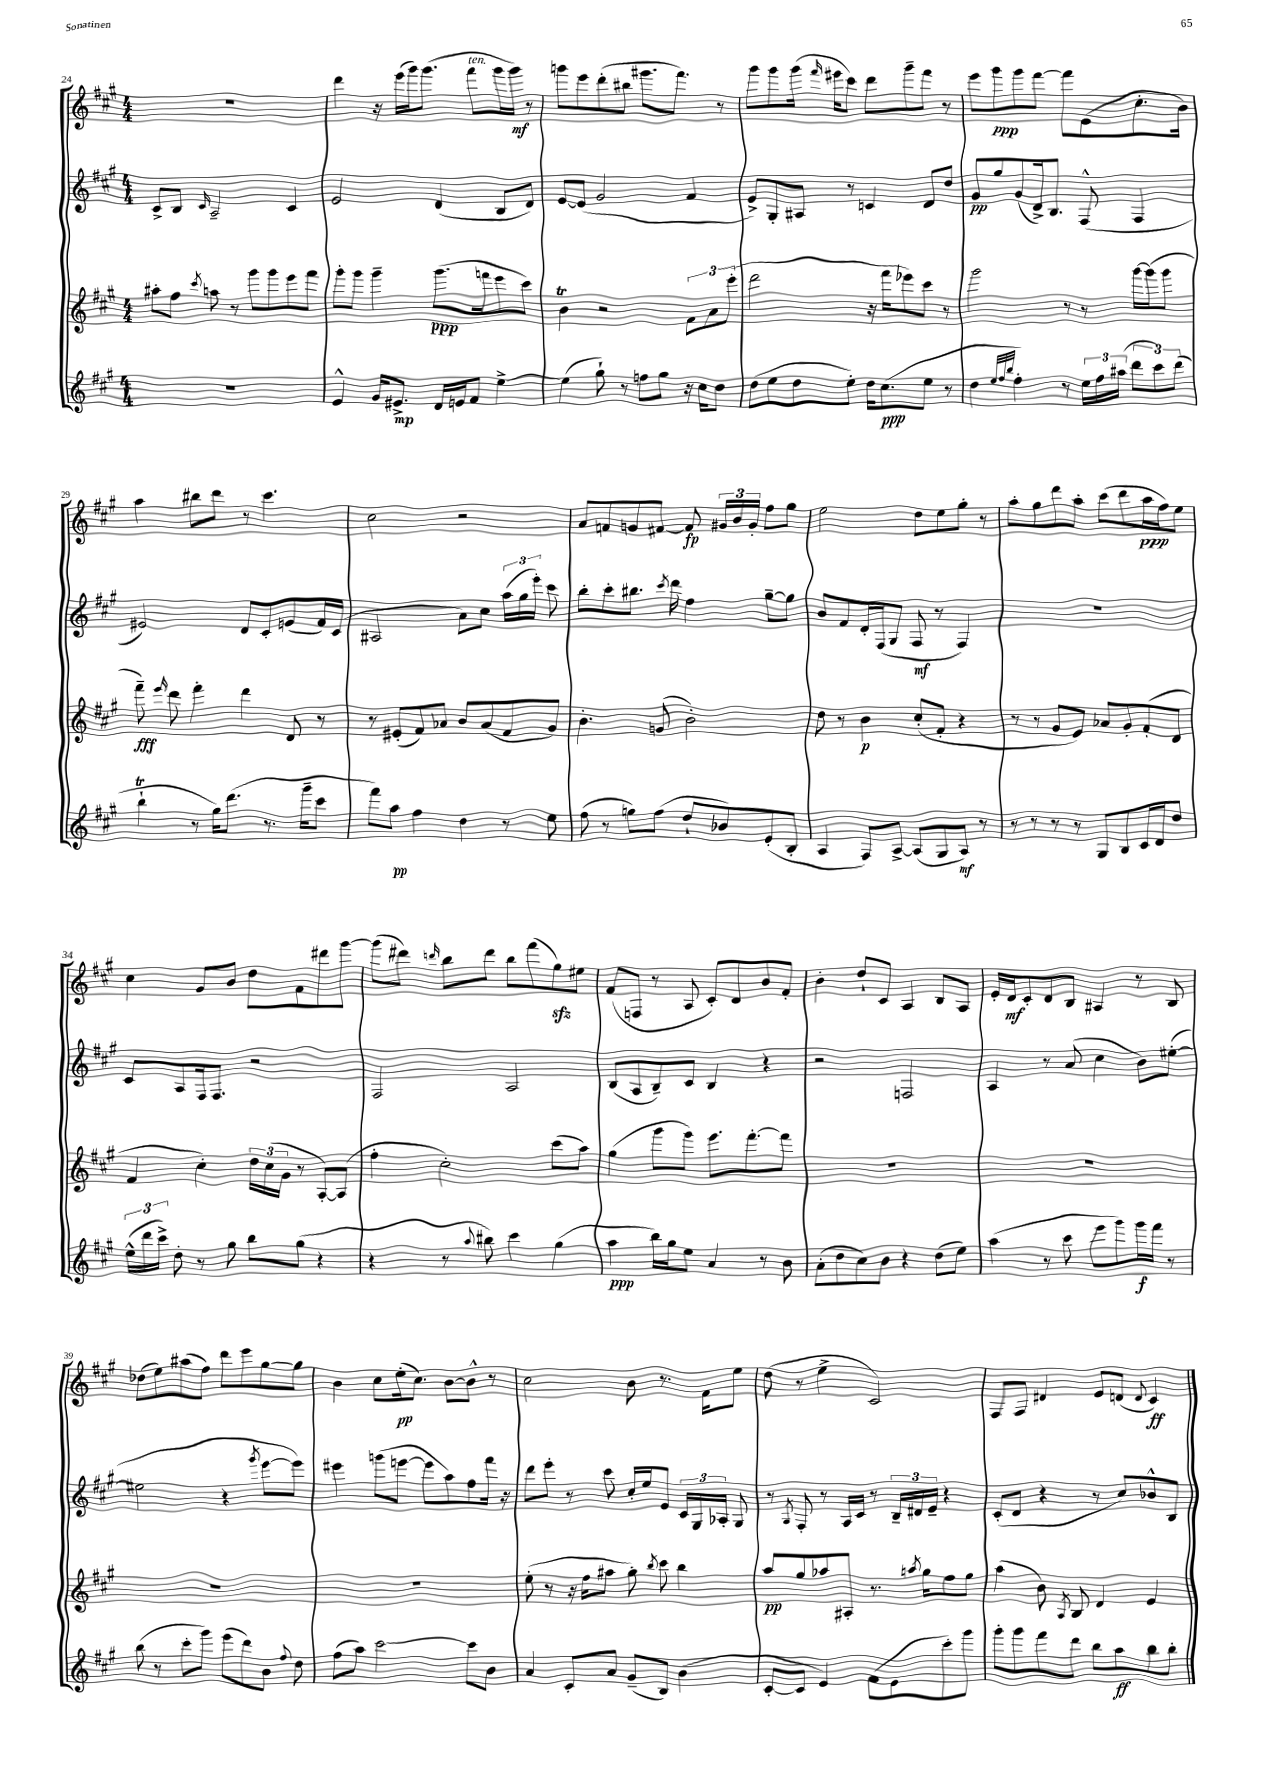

**kern	**kern	**kern	**kern
*staff4	*staff3	*staff2	*staff1
*clefG2	*clefG2	*clefG2	*clefG2
*k[f#c#g#]	*k[f#c#g#]	*k[f#c#g#]	*k[f#c#g#]
*M4/4	*M4/4	*M4/4	*M4/4
1r	8aa#'	8c#^	1r
.	8ff#	8B	.
.	8qccc#	16qqc#	.
.	8aa	2A~	.
.	8r	.	.
.	8ggg#	.	.
.	8ggg#	.	.
.	8eee	4c#	.
.	8fff#	.	.
=	=	=	=
4e^^	8ggg#'	2e	4ddd
.	8ggg#	.	.
16g#	4ggg#~	.	16r
8.e#^	.	.	(16eee
.	.	.	16ggg#)
.	.	.	(8.ggg#
16d	(8.ggg#	(4d	.
16e	.	.	.
8f#	.	.	8fff#
.	16fff	.	.
[4ee^	8eee	8B	16ggg#
.	.	.	16ggg#)
.	8ccc#)	8d)	8r
=	=	=	=
(4ee]	4b	[8e	8ggg
.	.	(8e]	8eee
8gg#`)	2r	2g#	(8ddd'
8r	.	.	8bb#
8ff	.	.	8.ggg#
8gg#	.	.	.
.	.	.	8.fff#)
16r	12f#	4f#	.
16cc#	.	.	.
.	12a	.	.
8dd	.	.	8r
.	(12eee'	.	.
=	=	=	=
(8dd	2ddd	8e^)	8ggg#
8ee	.	8G#'	8ggg#
8dd	.	8A#	(16ggg#
.	.	.	16qqfff#
.	.	.	16eee#
8ee')	.	8r	8ccc#)
16dd	16r	4c	8ddd
(8.cc#	16fff#	.	.
.	8eee-)	.	8ggg#~
8ee	8ccc#	8d	8fff#
8r	8r	8dd	8r
=	=	=	=
4dd	2ggg#	8g#	8eee
.	.	8gg#	8ggg#
32qqee	.	.	.
32qqff#	.	.	.
32qqbb	.	.	.
4ff#')	.	(8g#	8ggg#
.	.	16d^)	[8fff#
.	.	8.B	.
8r	8r	.	8fff#]
24ee	8r	(8F#^^	(8e
24ff#	.	.	.
(24aa#	.	.	.
12ddd	[16ggg#	4F#	8.cc#'
.	(16ggg#]	.	.
12ccc#)	.	.	.
.	8ggg#	.	.
(12ddd	.	.	.
.	.	.	16b)
=	=	=	=
4bb`	8fff#~)	2e#)	4aa
.	16qqeee	.	.
.	8ddd	.	.
8r	4fff#'	.	8bb#
16gg#)	.	.	8ddd
(8.ddd	.	.	.
.	4ddd	8d	8r
8.r	.	8c#'	4.ccc#
.	8d	(8e	.
16ggg#~	.	.	.
8ccc#	8r	16f#)	.
.	.	(16c#	.
=	=	=	=
8fff#)	8r	2A#	2cc#
8aa	(8e#'	.	.
4ff#	8f#)	.	.
.	8a-	.	.
4dd	8b	8a)	2r
.	(8a-	8cc#	.
8r	8f#	(24aa	.
.	.	24gg#	.
.	.	24eee')	.
8ee	8g#)	8ccc#	.
=	=	=	=
(8ff#	4.b'	8bb'	8a
8r	.	8ccc#'	8f
8gg)	.	8.bb#	8g
(8ff#	(8g	.	[8f#
.	.	8qccc#	.
.	.	16ddd	.
8dd`	2b')	4ff#	8f#]
8b-)	.	.	24g#
.	.	.	24b
.	.	.	24g#'
(8e'	.	[8gg#~	8ff#
8B'	.	8gg#]	8gg#
=	=	=	=
4A	8dd	8b	2ee
.	8r	8f#	.
8F#)	4b	16d'	.
.	.	(16F#	.
[8A^	.	8G#	.
(8A]	(8cc#'	8F#	8dd
8G#	8f#'	8r	8ee
8A)	4r	4F#)	8gg#'
8r	.	.	8r
=	=	=	=
8r	8r	1r	8aa'
8r	8r	.	8gg#
8r	8g#	.	8ddd
8r	8e)	.	8aa'
8G#	8a-	.	(8ccc#
8B	8g#'	.	8ddd
16c#	(8f#'	.	16aa
16d	.	.	16ff#)
8dd	8d	.	8ee
=	=	=	=
(24ee^^	4f#	8c#	4cc#
24ddd	.	.	.
24ccc#^)	.	.	.
8dd'	.	8A	.
8r	4cc#')	16F#	8g#
.	.	8.F#	.
8gg#	.	.	8b
8bb	24dd	2r	8dd
.	(24cc#	.	.
.	24g#	.	.
(8gg#	8r	.	8f#
4r	[8A')	.	8ddd#
.	(8A]	.	[8ggg#
=	=	=	=
4r	4ff#'	2F#	(8ggg#]
.	.	.	8ddd#)
.	.	.	16qqddd
8r	2cc#')	.	8bb
8qqaa	.	.	.
8bb#)	.	.	8ddd
4ccc#	.	2A	8bb
.	.	.	(8fff#
(4gg#	(8ccc#	.	8gg#)
.	8aa)	.	8ee#
=	=	=	=
4aa	(4gg#	(8B	(8f#
.	.	8A	8F
16bb)	8ggg#	8B~)	8r
16gg#	.	.	.
8ee	8ggg#)	8c#	8A
4a	8.eee	4B	8c#')
.	.	.	8d
.	[8.fff#'	.	.
8r	.	4r	8b
8b	8fff#]	.	8f#'
=	=	=	=
(8a'	1r	2r	4b'
8dd	.	.	.
8cc#)	.	.	8dd`
8b	.	.	8c#
4r	.	2F	4A
(8dd	.	.	8B
8ee)	.	.	8A
=	=	=	=
(4aa	1r	4A	16e'
.	.	.	16d
.	.	.	8c#'
8r	.	8r	8d
8ccc#	.	(8a	8B
8eee	.	4cc#	4A#
8ggg#)	.	.	.
16ggg#	.	8b)	8r
16fff#	.	.	.
8r	.	([8ee#'	8B
=	=	=	=
(8bb	1r	2ee#]	(8dd-
8r	.	.	8ee)
8ccc#'	.	.	(8aa#
8ggg#)	.	.	8ff#)
(8eee	.	4r	8ddd
8ddd)	.	.	8eee
.	.	8qggg#	.
8b	.	[8eee	[8gg#
8qqff#	.	.	.
8dd	.	8eee])	8gg#]
=	=	=	=
(8ff#	1r	4eee#	4b
8aa)	.	.	.
[2ccc#	.	(8ggg	8cc#
.	.	[8eee	(16ee'
.	.	.	8.cc#)
.	.	8eee]	.
.	.	8aa)	[8b
8ccc#]	.	8ff#	8b^^]
8b	.	16fff#	8r
.	.	16r	.
=	=	=	=
4a	(8ee'	8ddd	2cc#
.	8r	8eee'	.
8c#'	16r	8r	.
.	16ff#	.	.
8a	8aa#	8ccc#	.
(8g#~	8gg#')	16cc#'	8b
.	.	16ee	.
.	8qbb	.	.
8B)	8ccc#	8e	8.r
(4b	4bb	24c#	.
.	.	24G#	.
.	.	.	16f#
.	.	24A-'	.
.	.	8G#	8ee
=	=	=	=
[8c#'	8aa	8r	(8dd
.	.	8qG#	.
8c#]	8gg#	8F#'	8r
4e)	8aa-	8r	4ee^
.	8A#'	16A	.
.	.	16c#	.
(8f#	8.r	8r	2c#)
8e	.	24B~	.
.	.	24d#	.
.	8qaa	.	.
.	16gg#	.	.
.	.	24e~	.
8ccc#')	8ff#	4r	.
8ggg#	8gg#	.	.
=	=	=	=
8ggg#'	(4aa	(8c#'	8F#
8ggg#	.	8d	8F#
8fff#	8b)	4r	4d#
.	8qA	.	.
8ddd	8B	.	.
8bb	4d	8r	8e
8aa	.	8cc#)	(8d
.	.	.	8qqd
8bb	4e	8b-^^	4c#)
8bb'	.	8B	.
==	==	==	==
*-	*-	*-	*-
